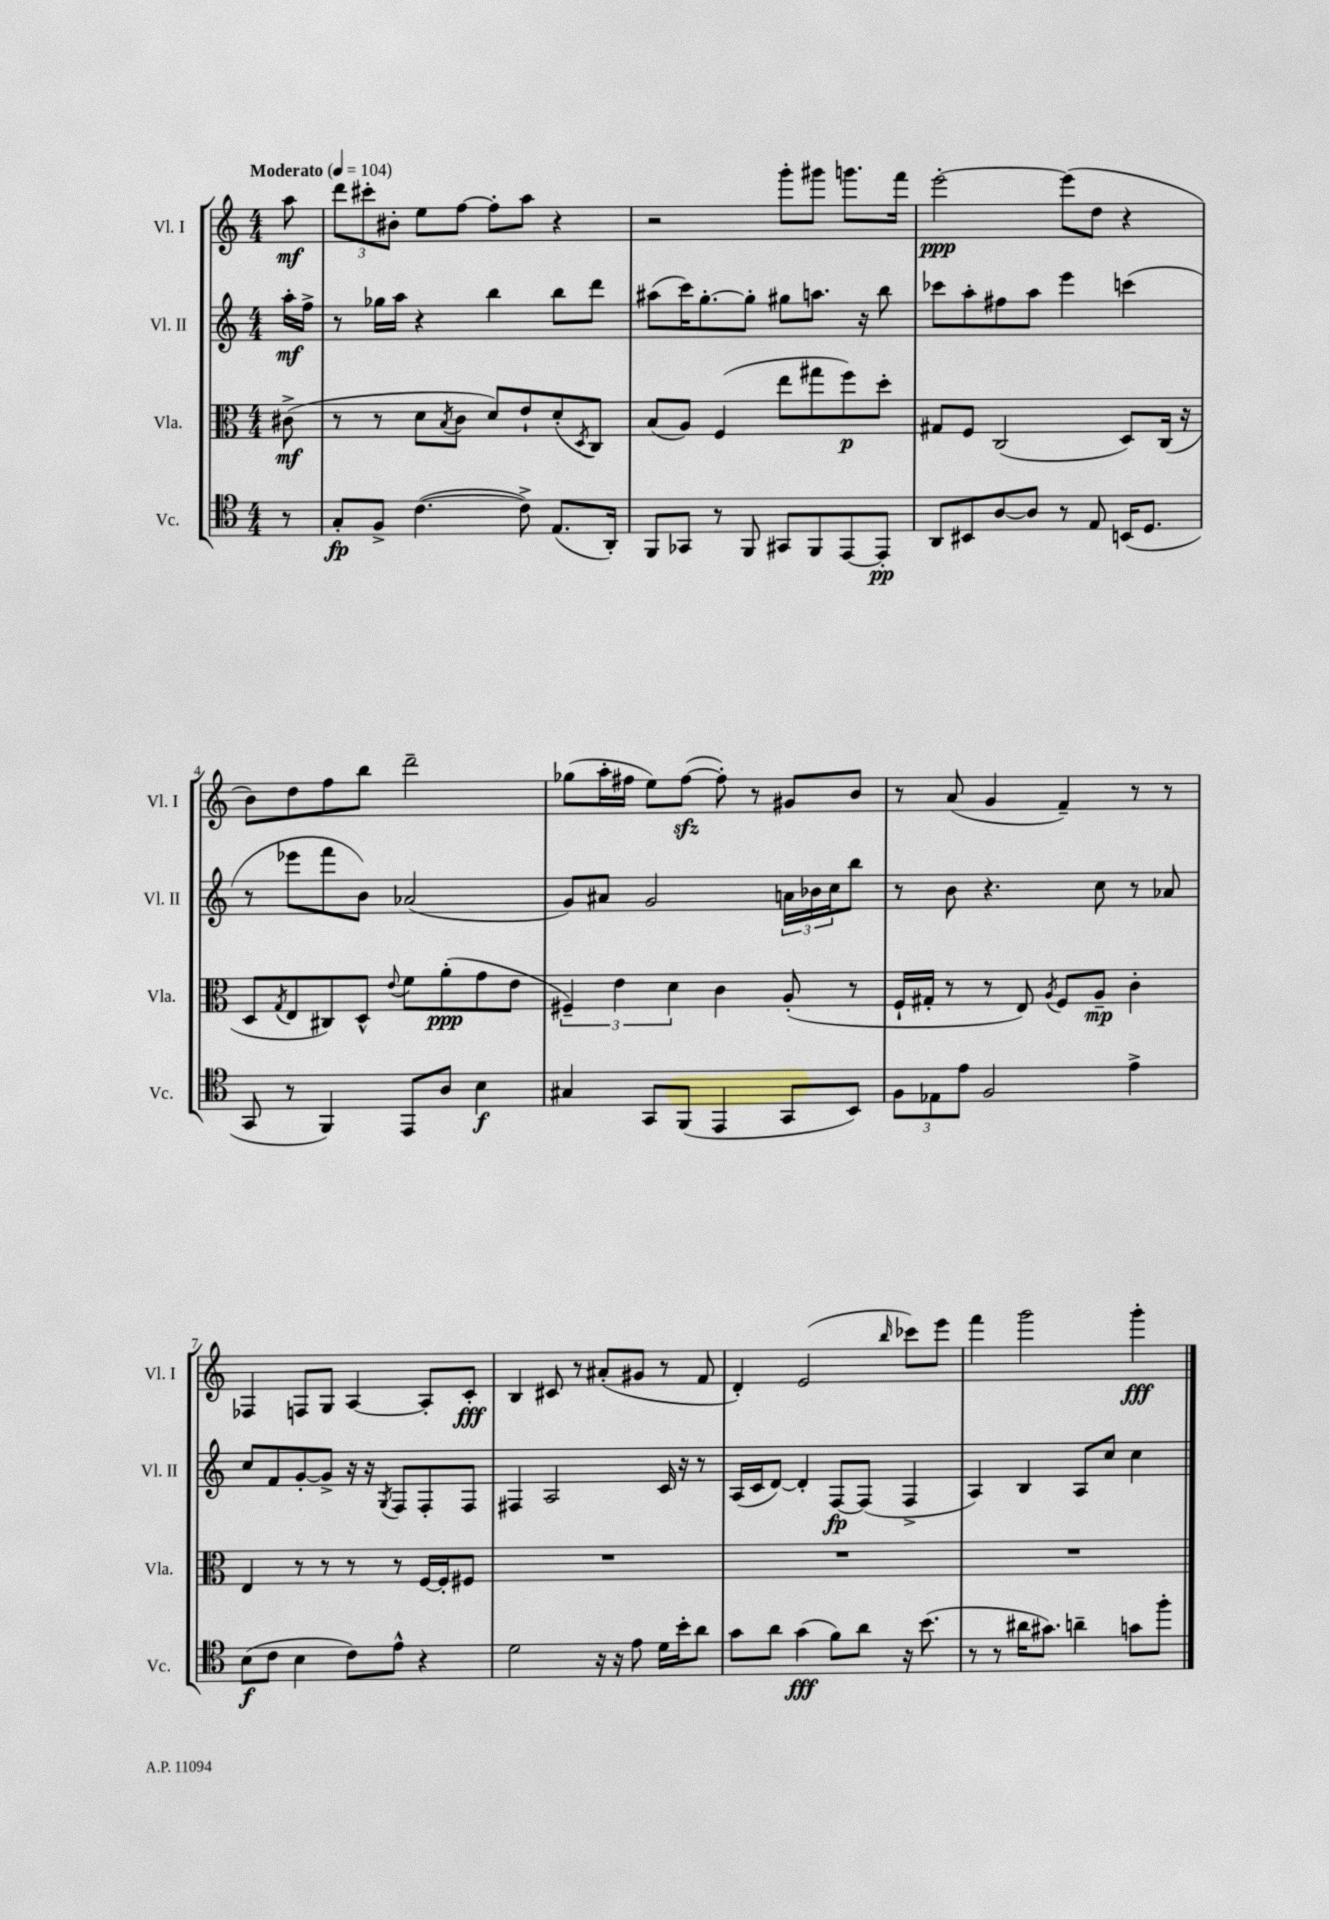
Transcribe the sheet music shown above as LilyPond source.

<<
\new StaffGroup <<
\new Staff = "s0" \with { instrumentName = "Vl. I" shortInstrumentName = "Vl. I" } {
    \clef treble \key c \major \numericTimeSignature \time 4/4 \partial 8 \tempo "Moderato" 4 = 104
    a''8\mf |
    \tuplet 3/2 { d'''8 cis'''8-. bis'8-. } e''8 f''8~ f''8-. a''8 r4 |
    r2 g'''8-. gis'''8 g'''8. f'''16 |
    e'''2~-.\ppp e'''8( d''8 r4 |
    b'8) d''8 f''8 b''8 d'''2-- |
    ges''8( a''16-. fis''16 e''8) fis''8~\sfz( fis''8-.) r8 gis'8 b'8 |
    r8 a'8( g'4 f'4--) r8 r8 |
    fes4 f8 g8 a4~ a8-. c'8-.\fff |
    b4 cis'8 r8 ais'8-.( gis'8 r8 f'8 |
    d'4-.) e'2( \grace { b''16 } ces'''8) e'''8 |
    f'''4 g'''2 g'''4-.\fff \bar "|." |
}
\new Staff = "s1" \with { instrumentName = "Vl. II" shortInstrumentName = "Vl. II" } {
    \clef treble \key c \major \numericTimeSignature \time 4/4 \partial 8
    a''16-.\mf f''16-> |
    r8 ges''16 a''16 r4 b''4 b''8 d'''8 |
    ais''8( c'''16) g''8.~-. g''8-. gis''8 a''8. r16 b''8 |
    ces'''8 a''8-. fis''8 a''8 e'''4 c'''4( |
    r8 ees'''8 f'''8 b'8) aes'2( |
    g'8) ais'8 g'2 \tuplet 3/2 { a'16 bes'16 c''16 } b''8 |
    r8 b'8 r4. c''8 r8 aes'8 |
    c''8 f'8 g'8~-. g'8-> r16 r16 \acciaccatura { g8 } f8 f8-. f8 |
    fis4 a2 c'16 r16 r8 |
    a16( c'16 d'8~) d'4-. f8~\fp f8( f4-> |
    a4) b4 a8 c''8 c''4 \bar "|." |
}
\new Staff = "s2" \with { instrumentName = "Vla." shortInstrumentName = "Vla." } {
    \clef alto \key c \major \numericTimeSignature \time 4/4 \partial 8
    cis'8->\mf( |
    r8 r8 d'8 \acciaccatura { b8 } c'8 d'8) e'8-! d'8-.( \acciaccatura { d8 } c8) |
    b8( a8) f4( e''8 gis''8 f''8\p) d''8-. |
    gis8 f8 c2( d8) c16( r16 |
    d8 \acciaccatura { g8 } e8 cis8) d8-^ \appoggiatura { e'8 } f'8 a'8-.\ppp( g'8 e'8 |
    \tuplet 3/2 { fis4--) e'4 d'4 } c'4 a8-.( r8 |
    f16-! gis16-. r8 r8 e8) \acciaccatura { a8 } f8 a8--\mp c'4-. |
    e4 r8 r8 r8 r8 f16~ f16-. fis8 |
    R1 |
    R1 |
    R1 \bar "|." |
}
\new Staff = "s3" \with { instrumentName = "Vc." shortInstrumentName = "Vc." } {
    \clef tenor \key c \major \numericTimeSignature \time 4/4 \partial 8
    r8 |
    g8-.\fp f8-> c'4.~( c'8->) e8.( a,16-.) |
    f,8 ges,8 r8 f,8 gis,8 f,8 e,8~ e,8-.\pp |
    a,8 bis,8 a8~ a8 r8 e8 b,16( d8. |
    g,8 r8 f,4) e,8 a8 b4\f |
    gis4 g,8 f,8( e,4 g,8 b,8) |
    \tuplet 3/2 { f8 ees8 e'8 } f2 e'4-> |
    b8\f( c'8 b4 c'8) e'8-^ r4 |
    d'2 r16 r16 e'8 d'16 b'16-. a'8 |
    g'8 a'8 g'4\fff( f'8) a'8 r16 b'8.( |
    r8 r8 ais'16 gis'8.) a'4-- g'8 f''8-. \bar "|." |
}
>>
>>
